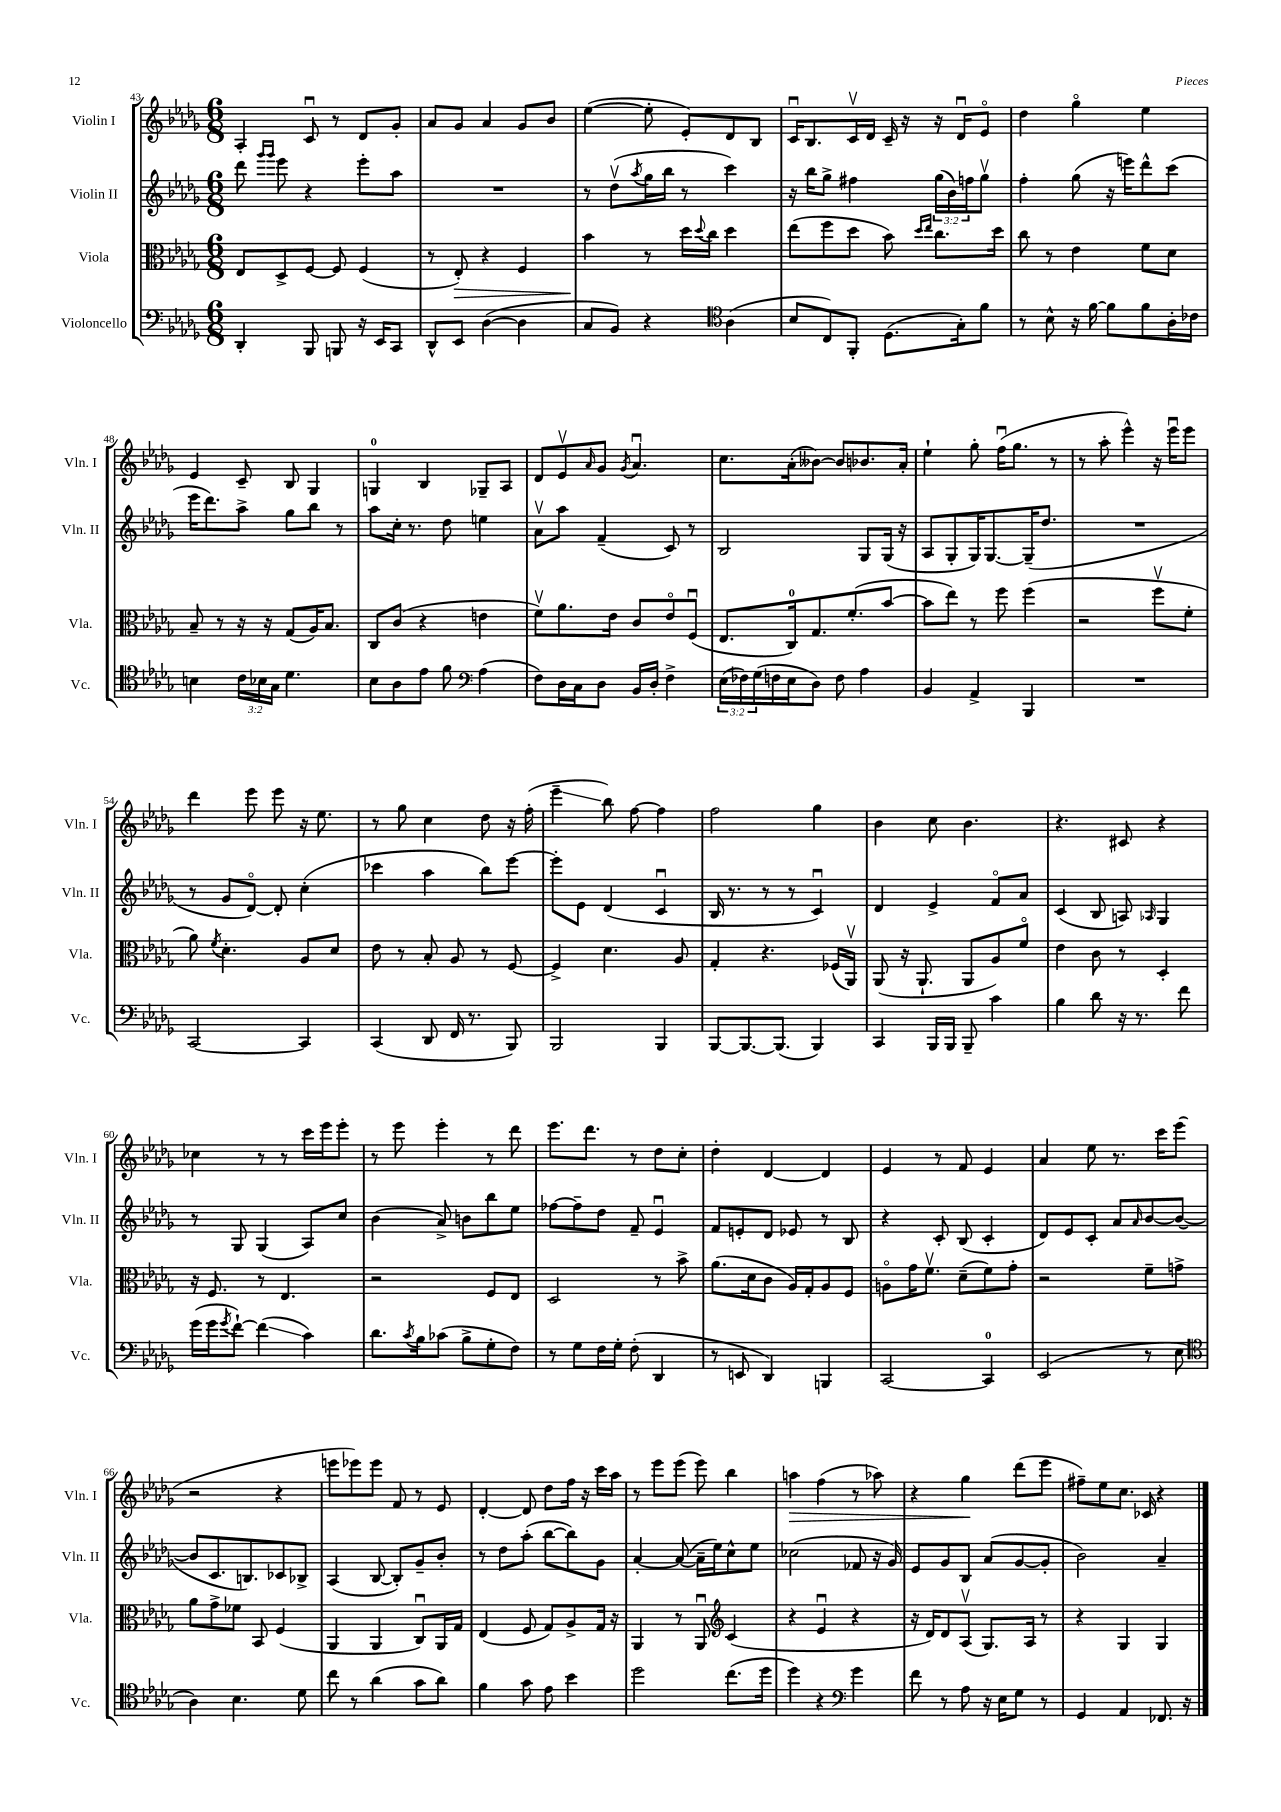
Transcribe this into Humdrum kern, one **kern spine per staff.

**kern	**kern	**kern	**kern
*staff4	*staff3	*staff2	*staff1
*clefF4	*clefC3	*clefG2	*clefG2
*k[b-e-a-d-g-]	*k[b-e-a-d-g-]	*k[b-e-a-d-g-]	*k[b-e-a-d-g-]
*M6/8	*M6/8	*M6/8	*M6/8
4DD-'	8E-	8ddd-	4A-'
.	.	16qqggg-	.
.	.	16qqggg-	.
.	8D-^	8eee-	.
8BBB-	[8F	4r	8cu
8BBB	8F]	.	8r
16r	(4F	8eee-'	8d-
16EE-	.	.	.
8CC	.	8aa-	8g-'
=	=	=	=
8DD-^^	8r	2.r	8a-
8EE-	8E-')	.	8g-
([4D-	4r	.	4a-
4D-]	4F	.	8g-
.	.	.	8b-
=	=	=	=
8C	4b-	8r	([4ee-
8BB-)	.	(8dd-v	.
.	.	8qaa-	.
4r	8r	16gg-	8ee-']
.	.	16bb-	.
.	16dd-	8r	8e-')
.	8qqdd-	.	.
.	16cc	.	.
*clefC4	*	*	*
(4A-	4dd-	4ccc)	8d-
.	.	.	8B-
=	=	=	=
8B-	(8ee-	16r	16cu
.	.	16bb-	8.B-
8C)	8ff	8gg-^	.
8FF'	8dd-	4ff#	16cv
.	.	.	16d-
(8.D-	8b-)	.	16c~
.	.	.	16r
.	16qqdd-	.	.
.	16qqee-	.	.
.	8.cc	(24gg-	16r
.	.	24b-)	.
16G-')	.	.	16d-u
.	.	24ff	.
8f	.	8gg-v	8e-o
.	16dd-	.	.
=	=	=	=
8r	8cc	4ff'	4dd-
8B-^^	8r	.	.
16r	4e-	(8gg-	4gg-o
[16f	.	.	.
8f]	.	16r	.
.	.	16eee)	.
8f	8f	8ddd-^^	4ee-
16A-'	8d-	(8ccc	.
16c-	.	.	.
=	=	=	=
4B	8B-~	16eee-	4e-
.	.	8.ddd-)	.
.	8r	.	.
24c	16r	8aa-^	8c~
24B-	.	.	.
.	16r	.	.
24G-	.	.	.
4.d-	(8G-	8gg-	8B-
.	16A-)	8bb-	4G-
.	8.B-	.	.
.	.	8r	.
=	=	=	=
8B-	8C	8aa-	4G
8A-	(8c	16cc'	.
.	.	8.r	.
8e-	4r	.	4B-
8f	.	8dd-	.
*clefF4	*	*	*
(4A-	4e	4ee	8G-~
.	.	.	8A-
=	=	=	=
8F)	8fv)	8a-v	8d-
16D-	8.a-	8aa-	8e-v
16C	.	.	.
.	.	.	16qqa-
8D-	.	(4f~	8g-
.	16e-	.	.
.	.	.	8qg-
16BB-	8c	.	4.a-u
16D-'	.	.	.
4F^	8e-o	8c)	.
.	(8Fu	8r	.
=	=	=	=
(24E-	8.E-	2B-	8.cc
24F-)	.	.	.
(24G-	.	.	.
16F	.	.	.
16E-	16C)	.	(16a-'
8D-)	8.G-	.	[8b--)
8F	.	.	8b--]
.	(8.f'	.	.
4A-	.	8G-	8.b-
.	[8b-	(16G-	.
.	.	16r	16a-'
=	=	=	=
4BB-	8b-]	8A-	4ee-`
.	8ee-)	8G-'	.
4AA-^	8r	16G-)	8gg-'
.	.	[8.G-	.
.	8ff	.	(16ffu
.	.	.	8.gg-
4BBB-	(4ff	(16G-~]	.
.	.	8.dd-	.
.	.	.	8r
=	=	=	=
2.r	2r	2.r	8r
.	.	.	8aa-'
.	.	.	4eee-^^)
.	8ffv	.	16r
.	.	.	16eee-u
.	8f'	.	8eee-
=	=	=	=
[2CC	8a-)	8r	4ddd-
.	8qf	.	.
.	4.d-'	8g-	.
.	.	[8d-o)	8eee-
.	.	8d-']	8eee-
4CC]	8A-	(4cc'	16r
.	.	.	8.ee-
.	8d-	.	.
=	=	=	=
(4CC	8e-	4ccc-	8r
.	8r	.	8gg-
8DD-	8B-'	4aa-	4cc
16FF	8A-	.	.
8.r	.	.	.
.	8r	8bb-)	8dd-
8BBB-)	[8F	[8eee-	16r
.	.	.	(16ff'
=	=	=	=
2BBB-	4F^]	8eee-']	4eee-~
.	.	8e-	.
.	4.d-	(4d-	8bb-)
.	.	.	[8ff
4BBB-	.	4cu	4ff]
.	8A-	.	.
=	=	=	=
[8BBB-	4G-'	16B-	2ff
.	.	8.r	.
8.BBB-_	.	.	.
.	4.r	8r	.
(8.BBB-]	.	.	.
.	.	8r	.
4BBB-)	.	4cu)	4gg-
.	(16F-	.	.
.	16AA-v)	.	.
=	=	=	=
4CC	(8AA-	4d-	4b-
.	16r	.	.
.	8.AA-`	.	.
16BBB-	.	4e-^	8cc
16BBB-	.	.	.
8BBB-~	8AA-	.	4.b-
4c	8A-)	8fo	.
.	8fo	8a-	.
=	=	=	=
4B-	4e-	(4c	4.r
8d-	8c	8B-	.
16r	8r	8A)	8c#
8.r	.	.	.
.	.	16qqA-	.
.	4D-'	4G-	4r
8f	.	.	.
=	=	=	=
(16g-	16r	8r	4cc-
16g-	8.F	.	.
8qg-	.	.	.
[8f`)	.	8G-	.
(4f]	8r	(4G-	8r
.	4.E-	.	8r
4c)	.	8A-)	16ccc
.	.	.	16eee-
.	.	8cc	8eee-'
=	=	=	=
8.d-	2r	(4b-	8r
.	.	.	8eee-
8qc	.	.	.
16B-	.	.	.
(8c-	.	8a-^)	4eee-'
8B-^	.	8b	.
8G-'	8F	8bb-	8r
8F)	8E-	8ee-	8ddd-
=	=	=	=
8r	2D-	[8ff-	8.eee-
8G-	.	8ff-~]	.
.	.	.	8.ddd-
16F	.	8dd-	.
16G-'	.	.	.
(8F'	.	8f~	8r
4DD-	8r	4e-u	8dd-
.	8b-^	.	8cc'
=	=	=	=
8r	(8.a-	8f	4dd-'
8EE	.	8e'	.
.	16d-	.	.
4DD-)	8c	8d-	[4d-
.	16A-)	8e-	.
.	16G-'	.	.
4BBB	8A-	8r	4d-]
.	8F	8B-	.
=	=	=	=
[2CC	8Ao	4r	4e-
.	16g-	.	.
.	8.fv	.	.
.	.	8c'	8r
.	(8d-~	(8B-	8f
4CC]	8f)	4c'	4e-
.	8g-'	.	.
=	=	=	=
(2EE-	2r	8d-)	4a-
.	.	8e-	.
.	.	8c'	8ee-
.	.	8a-	8.r
.	.	16qqa-	.
8r	8f~	[8b-	.
.	.	.	16ccc
8E-	8g^	(8b-_	(8eee-
=	=	=	=
*clefC4	*	*	*
4A-)	8a-	8b-]	2r
.	8g-^	8.c	.
4.B-	8f-	.	.
.	.	8.B)	.
.	8BB-	.	.
.	(4F	8c-	4r
8d-	.	8B-^	.
=	=	=	=
8cc	4AA-	(4A-	8eee
8r	.	.	8eee-)
(4a-	4AA-	[8B-	8eee-
.	.	8B-'])	8f
8g-	8Cu)	8g-~	8r
8a-)	16AA-	8b-'	8e-
.	16G-	.	.
=	=	=	=
4f	(4E-	8r	[4d-'
.	.	8dd-	.
8g-	8F	(8aa-'	8d-]
8e-	8G-)	[8bb-	8dd-
4b-	8A-^	8bb-])	16ff
.	.	.	16r
.	16G-	8g-	16ccc
.	16r	.	16aa-
=	=	=	=
2dd-	4AA-	[4a-'	8r
.	.	.	8eee-
.	8r	(8a-_	(8eee-
.	8AA-u	16a-~]	8eee-)
.	.	16ee-)	.
*	*clefG2	*	*
(8.cc	(4c	8cc^^	4bb-
.	.	8ee-	.
16dd-	.	.	.
=	=	=	=
4dd-)	4r	(2cc-	4aa
4r	4e-u	.	(4ff
*clefF4	*	*	*
4g-	4r	8f-	8r
.	.	16r	8aa-)
.	.	16g-)	.
=	=	=	=
8f	16r	8e-	4r
.	16d-)	.	.
8r	8d-	8g-	.
8A-	(8A-v	8B-	4gg-
16r	8.G-)	(8a-	.
16E-	.	.	.
8G-	.	[8g-	(8ddd-
.	16A-	.	.
8r	8r	8g-']	8eee-
=	=	=	=
4GG-	4r	2b-)	8ff#~)
.	.	.	8ee-
4AA-	4G-	.	8.cc
.	.	.	16c-
8.FF-	4G-	4a-~	4r
16r	.	.	.
==	==	==	==
*-	*-	*-	*-
